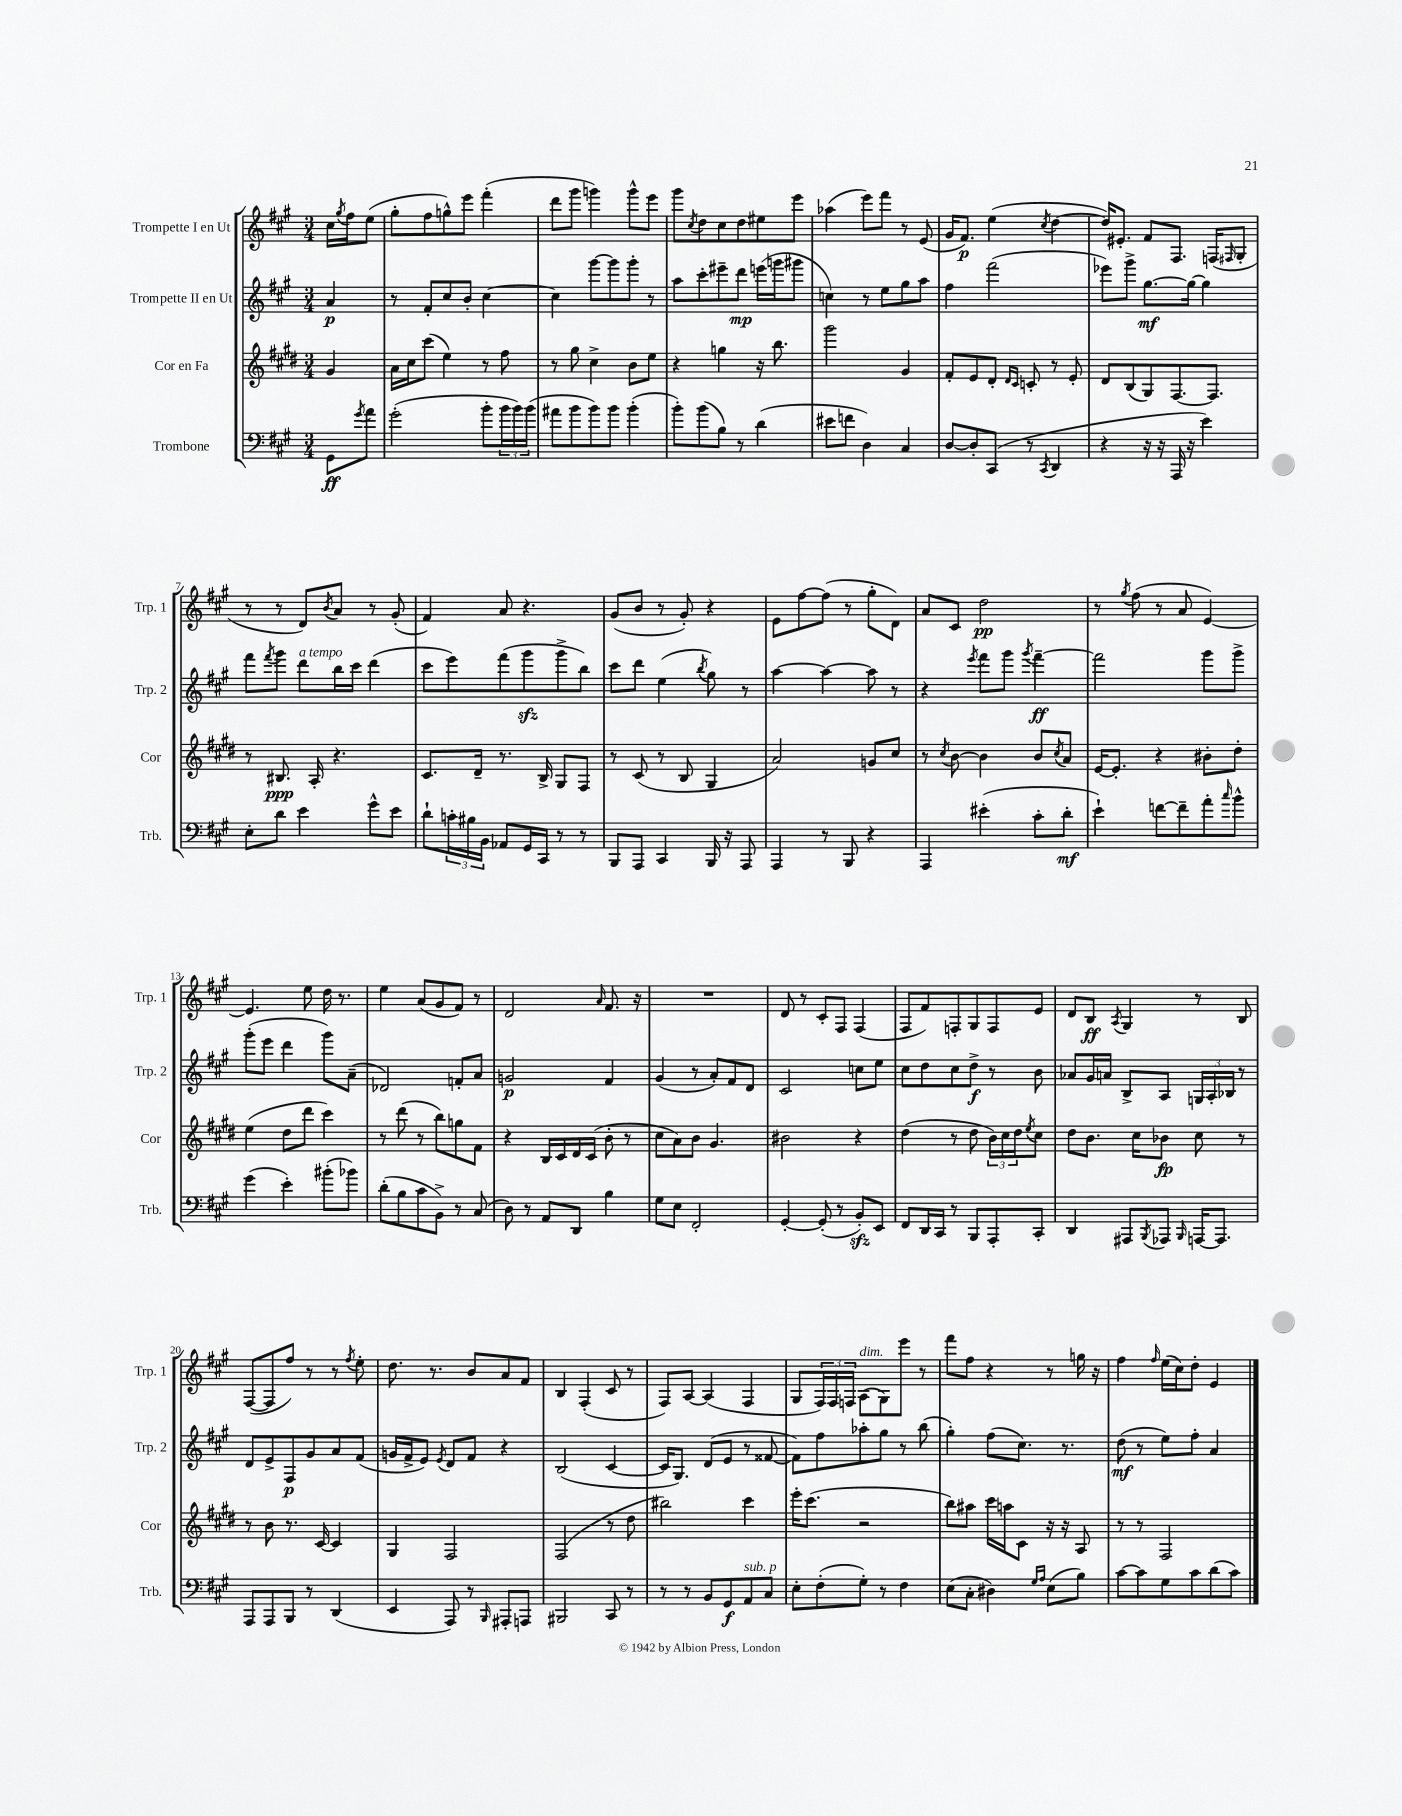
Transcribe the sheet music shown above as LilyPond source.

<<
\new StaffGroup <<
\new Staff = "s0" \with { instrumentName = "Trompette I en Ut" shortInstrumentName = "Trp. 1" } {
    \clef treble \key a \major \numericTimeSignature \time 3/4 \partial 4
    cis''16 \acciaccatura { gis''8 } fis''16 e''8( |
    gis''8-. fis''8 g''8-^) e'''8 fis'''4-.( |
    d'''8 gis'''8 g'''4) g'''8-^ e'''8 |
    gis'''8 \acciaccatura { cis''8 } d''8 cis''8 d''8 eis''8 e'''8 |
    aes''4( e'''8) fis'''8 r8 e'8( |
    gis'16 fis'8.\p) e''4( \acciaccatura { cis''8 } d''4~ |
    d''16) eis'8.-. fis'8 fis8. f16( \grace { fis16 } gis8-. |
    r8 r8 d'8) \acciaccatura { b'8 } a'8 r8 gis'8-.( |
    fis'4) a'8 r4. |
    gis'8( b'8 r8 gis'8-.) r4 |
    e'8 fis''8~ fis''8( r8 gis''8-. d'8) |
    a'8 cis'8 d''2\pp |
    r8 \acciaccatura { gis''8 } fis''8( r8 a'8 e'4~) |
    e'4. e''8 d''16 r8. |
    e''4 a'8( gis'8 fis'8) r8 |
    d'2 \grace { a'16 } fis'8. r16 |
    R2. |
    d'8 r8 cis'8-. fis8 fis4( |
    fis8 fis'8) f8-. gis8 f8 e'8 |
    d'8 b8\ff \acciaccatura { a8 } gis4 r8 b8 |
    fis8~( fis8 fis''8) r8 r8 \acciaccatura { fis''8 } e''8-. |
    d''8. r8. b'8 a'8 fis'8 |
    b4 fis4-.( cis'8 r8 |
    fis8) a8~ a4( fis4 |
    gis8 \tuplet 3/2 { fis16) fis16 f16 } a8^\markup { \italic "dim." }( gis8) e'''8 r8 |
    fis'''8 fis''8 r4 r8 g''16 r16 |
    fis''4 \grace { fis''16 } e''16( cis''16) d''8-. e'4 \bar "|." |
}
\new Staff = "s1" \with { instrumentName = "Trompette II en Ut" shortInstrumentName = "Trp. 2" } {
    \clef treble \key a \major \numericTimeSignature \time 3/4 \partial 4
    a'4\p |
    r8 fis'8-. cis''8 b'8-. cis''4~ |
    cis''4 gis'''8~ gis'''8 gis'''8-. r8 |
    a''8 cis'''8-. eis'''8-- d'''8\mp e'''16( g'''16 gis'''8 |
    c''4) r8 e''8 gis''8 a''8 |
    fis''4 fis'''2( |
    ees'''8) gis'''8-> gis''8.~\mf gis''16~ gis''4 |
    fis'''8 \acciaccatura { fis'''8 } gis'''8 d'''8^\markup { \italic "a tempo" } b''16 cis'''16 d'''4( |
    cis'''8 e'''8) fis'''8( gis'''8\sfz gis'''8-> b''8) |
    cis'''8 d'''8 e''4( \acciaccatura { b''8 } gis''8) r8 |
    a''4~ a''4~ a''8 r8 |
    r4 \acciaccatura { e'''8 } fis'''8 gis'''8 \acciaccatura { gis'''8 } fis'''4~--\ff |
    fis'''2 gis'''8 gis'''8-> |
    gis'''8-.( e'''8 d'''4 gis'''8) a'8--( |
    des'2) f'8-. a'8 |
    g'2\p fis'4 |
    gis'4( r8 a'8-.) fis'8 d'8 |
    cis'2 c''8 e''8 |
    cis''8 d''8 cis''8 d''8->\f r8 b'8 |
    aes'8 gis'16 a'16 b8-> a8 \tuplet 3/2 { g16 a16-. bes16 } r8 |
    d'8 e'8-> fis8\p gis'8 a'8 fis'8( |
    g'16 fis'16-> e'8) \acciaccatura { e'8 } d'8 fis'8 r4 |
    b2( cis'4~ |
    cis'16 gis8.) d'8( e'8 r8 fisis'8~ |
    fisis'8) fis''8 aes''8-. gis''8 r8 b''8( |
    gis''4-.) fis''8( cis''8.) r8. |
    d''8\mf( r8 e''8) fis''8-. a'4 \bar "|." |
}
\new Staff = "s2" \with { instrumentName = "Cor en Fa" shortInstrumentName = "Cor" } {
    \clef treble \key e \major \numericTimeSignature \time 3/4 \partial 4
    gis'4 |
    a'16 cis''16 cis'''8( e''4) r8 fis''8 |
    r8 gis''8 cis''4-> b'8 e''8 |
    r4 g''4 r16 b''8. |
    gis'''2 gis'4 |
    fis'8-. e'8 dis'8-. \grace { dis'16 cis'16 } c'8-. r8 e'8-. |
    dis'8 b8( gis8) fis8.~ fis8. |
    r8 bis8.\ppp a16-. r4. |
    cis'8. dis'16-- r8. b16-> gis8 fis8 |
    r8 cis'8( r8 b8 gis4 |
    a'2) g'8 cis''8 |
    r8 \acciaccatura { cis''8 } b'8~ b'4 b'8 \acciaccatura { cis''8 } a'8 |
    e'16~ e'8.-. r4 bis'8-. dis''8-. |
    e''4( dis''8 dis'''8 cis'''4) |
    r8 dis'''8( r8 b''8) g''8 fis'8 |
    r4 b16 cis'16 dis'16 cis'16( b'8-. r8 |
    cis''8 a'8) b'8 gis'4. |
    bis'2 r4 |
    dis''4( r8 dis''8 \tuplet 3/2 { b'16) cis''16 dis''16 } \acciaccatura { e''8 } cis''8 |
    dis''8 b'8. cis''16 bes'8\fp cis''8 r8 |
    r8 b'8 r8. cis'16~ cis'4 |
    gis4 fis2 |
    fis2( r8 dis''8 |
    bis''2) cis'''4 |
    e'''16-. cis'''8.( r2 |
    b''8) ais''8 cis'''16 a''16 cis'8 r16 r16 a8 |
    r8 r8 fis2 \bar "|." |
}
\new Staff = "s3" \with { instrumentName = "Trombone" shortInstrumentName = "Trb." } {
    \clef bass \key a \major \numericTimeSignature \time 3/4 \partial 4
    gis,8\ff \acciaccatura { gis'8 } a'8 |
    gis'2-.( b'8-. \tuplet 3/2 { b'16 b'16) b'16( } |
    ais'8 b'8 b'8) b'8 b'4-.( |
    b'8-.) b'8( b8) r8 d'4( |
    eis'8 f'8 d4) cis4 |
    d8~ d8-. cis,8( r8 \acciaccatura { cis,8 } d,4 |
    r4 r16 r16 a,,16 r16 e'4) |
    e8-. d'8 e'4 gis'8-^ e'8 |
    d'8-! \tuplet 3/2 { c'16-. bis16 b,16 } aes,8 gis,16 cis,16 r8 r8 |
    b,,8 a,,8 cis,4 b,,16 r16 a,,8 |
    a,,4 r8 b,,8 r4 |
    a,,4 eis'4-.( cis'8-. d'8-.\mf |
    e'4-!) f'8~ f'8-- a'8-. \grace { cis''16 } b'8-^ |
    gis'4( e'4-.) bis'8-.( bes'8) |
    d'8-.( b8 cis'8 b,8->) r8 cis8( |
    d8) r8 a,8 d,8 b4 |
    gis8 e8 fis,2-. |
    gis,4~-. gis,8-.( r8 b,8-.\sfz) e,8 |
    fis,8 d,16 cis,16 r8 b,,8 a,,8-. cis,8-. |
    d,4 ais,,8 \acciaccatura { b,,8 } aes,,8 \grace { b,,16 } a,,16~ a,,8. |
    a,,8 a,,8 b,,8 r8 d,4( |
    e,4 a,,8) r8 \grace { b,,16 } ais,,8-. a,,8 |
    bis,,2 cis,8 r8 |
    r8 r8 b,8 gis,8\f a,8^\markup { \italic "sub. p" } cis8 |
    e8-. fis8-.( gis8-.) r8 fis4 |
    e8( cis8-. dis4) \grace { gis16 a16 } e8( b8) |
    cis'8~ cis'8 gis8 cis'8 d'8( cis'8) \bar "|." |
}
>>
>>
